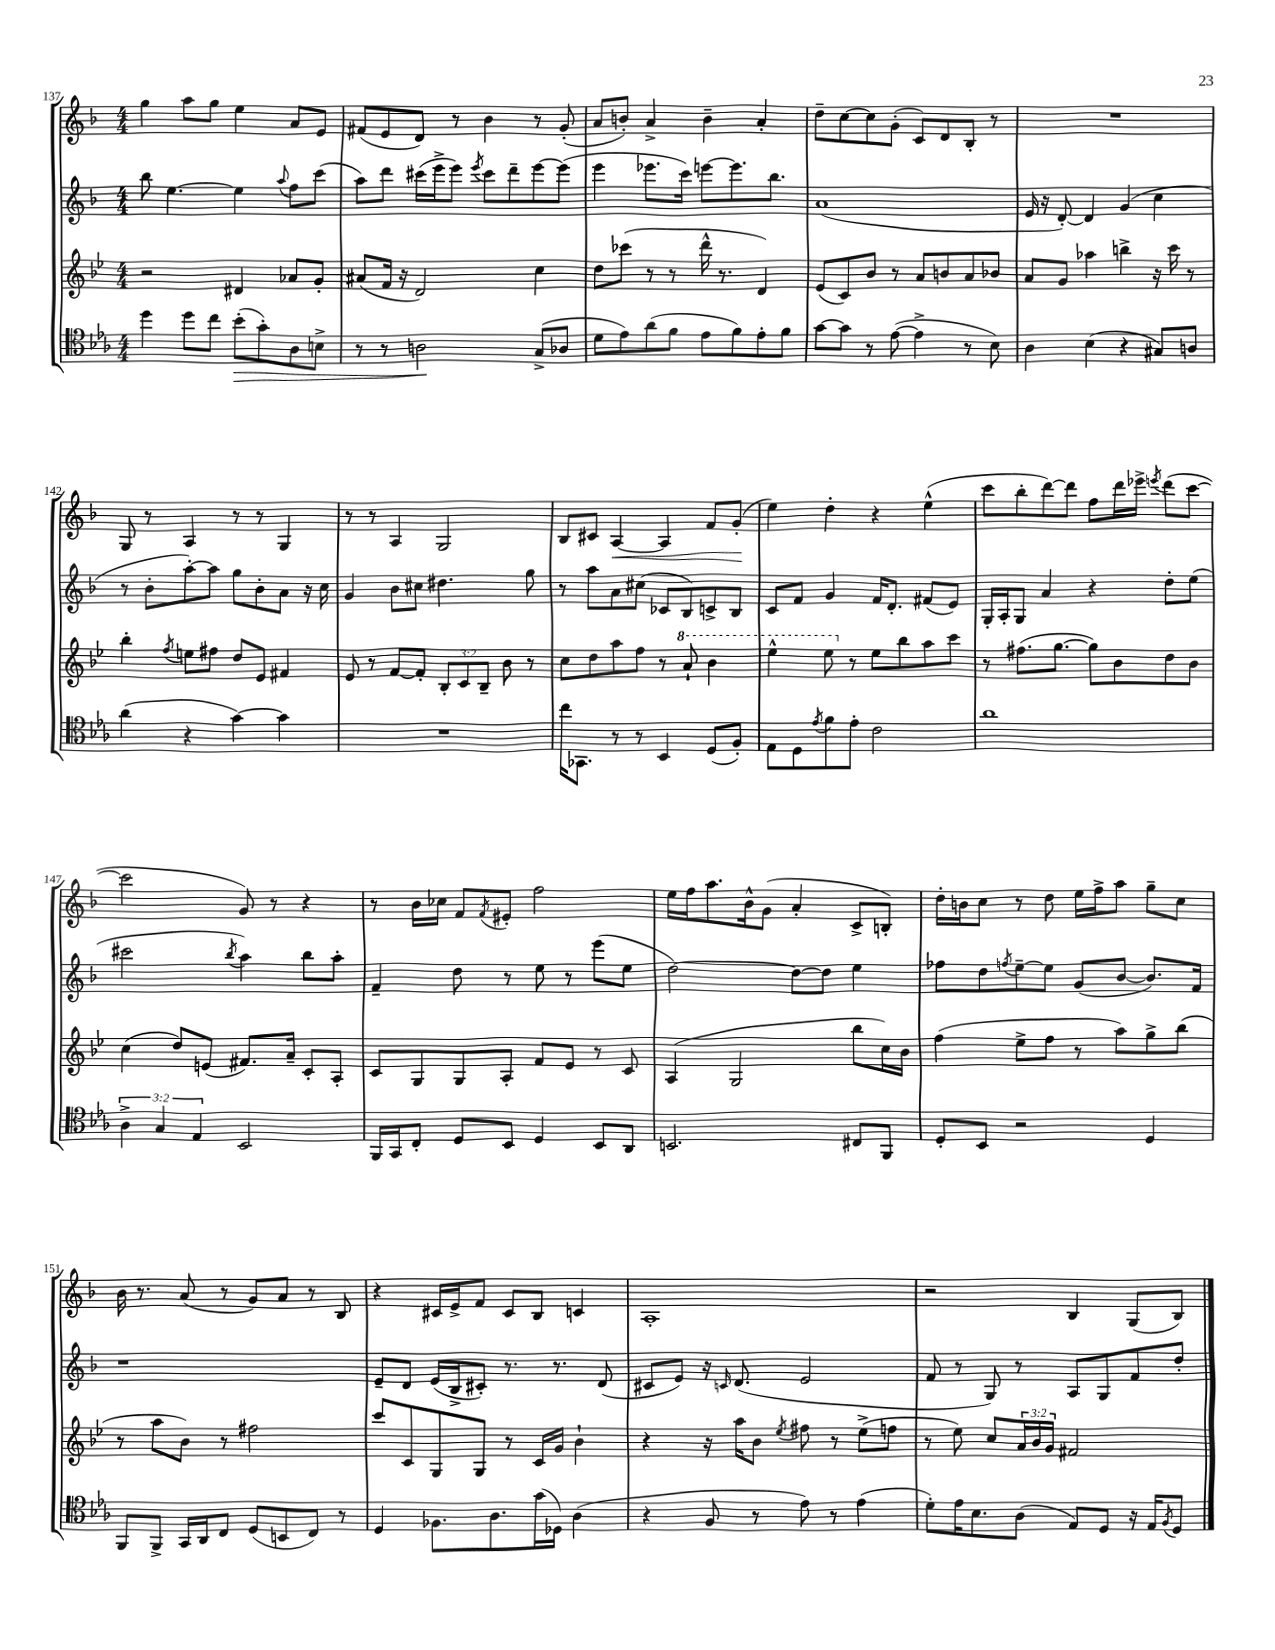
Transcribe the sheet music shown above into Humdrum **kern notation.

**kern	**dynam	**kern	**kern	**kern	**dynam
*part4	*part4	*part3	*part2	*part1	*part1
*staff4	*staff4	*staff3	*staff2	*staff1	*staff1
*clefC4	*	*clefG2	*clefG2	*clefG2	*
*k[b-e-a-]	*	*k[b-e-]	*k[b-]	*k[b-]	*
*M4/4	*	*M4/4	*M4/4	*M4/4	*
=137	=137	=137	=137	=137	=137
4dd\	.	2r	8bb-\	4gg\	.
.	.	.	[4.ee\	.	.
8dd\L	.	.	.	8aa\L	.
8cc\J	.	.	.	8gg\J	.
!	!LO:HP:b	!	!	!	!
(8b-'\L	>	4d#X/	4ee\]	4ee\	.
8g'\)	.	.	.	.	.
.	.	.	8qqaa/	.	.
8A-\	.	8a-X/L	8ff\L	8a/L	.
8Bn^\J	.	8g'/J	(8ccc\J	8e/J	.
=138	=138	=138	=138	=138	=138
8r	.	(8a#X/L	8aa\L)	(8f#X/L	.
8r	.	16f/Jk	8ddd\J	8e/	.
.	.	16r	.	.	.
2An\	.	2d/)	(16ccc#X\LL	8d/J)	.
.	.	.	16eee^\J	.	.
.	.	.	8eee\J)	8r	.
.	.	.	8qeee/	.	.
.	.	.	8ccc#\L	4b-\	.
.	.	.	8ddd~\	.	.
(8G^/L	]	4cc\	[8eee\	8r	.
8A-X/J	.	.	(8eee\J]	(8g'/	.
=139	=139	=139	=139	=139	=139
8d\L	.	8dd\L	4eee\	8a/L	.
8e-\)	.	(8ccc-X\J	.	8bn'/J)	.
(8a-\	.	8r	8.eee-X\L	4a^/	.
8f\J	.	8r	.	.	.
.	.	.	16ccc\Jk)	.	.
8e-\L	.	16ddd^^\	[8eeen\L	4b~\	.
.	.	8.r	.	.	.
8f\)	.	.	8.eee\]	.	.
8e-'\	.	4d/)	.	4a'/	.
.	.	.	8.bb-\J	.	.
8f\J	.	.	.	.	.
=140	=140	=140	=140	=140	=140
[8g\L	.	(8e-/L	(1a	8dd~\L	.
8g\J]	.	8c/)	.	[8cc\	.
8r	.	8b-/J	.	8cc\]	.
([8e-\	.	8r	.	(8g'\J	.
4e-^\]	.	8a/L	.	8c/L)	.
.	.	8bn/	.	8d/	.
8r	.	8a/	.	8B-'/J	.
8B-\)	.	8b-X/J	.	8r	.
=141	=141	=141	=141	=141	=141
4A-\	.	8a/L	16e/	1r	.
.	.	.	16r	.	.
.	.	8g/J	[8d'/)	.	.
(4B-\	.	4aa-X\	4d/]	.	.
4r	.	4bbn^\	(4g/	.	.
8G#X/L)	.	16r	4cc\	.	.
.	.	16ccc\	.	.	.
8An/J	.	8r	.	.	.
!!LO:LB:g=z
=142	=142	=142	=142	=142	=142
(4a-\	.	4bb-'\	8r	8G/	.
.	.	.	8b-'\L	8r	.
.	.	8qff/	.	.	.
4r	.	8een\L	[8aa'\)	4A/	.
.	.	8ff#X\J	8aa\J]	.	.
[4g\)	.	8dd/L	8gg\L	8r	.
.	.	8e-/J	8b-'\	8r	.
4g\]	.	4f#X/	8a\J	4G/	.
.	.	.	16r	.	.
.	.	.	16cc\	.	.
=143	=143	=143	=143	=143	=143
1r	.	8e-/	4g/	8r	.
.	.	8r	.	8r	.
.	.	[8f/L	8b-\L	4A/	.
.	.	8f'/J]	8cc#X\J	.	.
.	.	12B-'/L	4.dd#X\	2G/	.
.	.	12c/	.	.	.
.	.	12B-~/J	.	.	.
.	.	8b-\	.	.	.
.	.	8r	8gg\	.	.
=144	=144	=144	=144	=144	=144
16cc\KL	.	8cc\L	8r	8B-/L	.
8.GG-X\J	.	.	.	.	.
.	.	8dd\	8aa\L	8c#X/J	.
!	!	!	!	!	!LO:HP:b
8r	.	8aa\	8a\	[4A/	<
8r	.	8ff\J	(8cc#X\J	.	.
4BB-/	.	8r	8c-X/L	4A/]	.
*	*	*8va	*	*	*
.	.	8aa`/	8B-/)	.	.
(8D/L	.	4bb-\	8cn^/	8f/L	.
8F'/J)	.	.	8B-/J	(8g'/J	.
.	.	.	.	.	[
=145	=145	=145	=145	=145	=145
8E-\L	.	4eee-^^\	8c/L	4ee\)	.
8D\	.	.	8f/J	.	.
8qe-/	.	.	.	.	.
8f\	.	8eee-\	4g/	4dd'\	.
*	*	*X8va	*	*	*
8e-'\J	.	8r	.	.	.
2c\	.	8ee-\L	16f/KL	4r	.
.	.	.	8.d'/J	.	.
.	.	8bb-\	.	.	.
.	.	8aa\	(8f#X/L	(4ee^^\	.
.	.	8ccc\J	8e/J)	.	.
=146	=146	=146	=146	=146	=146
1a-	.	8r	16G'/LL	8ccc\L	.
.	.	.	16A'/J	.	.
.	.	(8.ff#X\L	8G/J	8bb-'\	.
.	.	.	4a/	[8ddd\)	.
.	.	[8.gg\J	.	.	.
.	.	.	.	8ddd\J]	.
.	.	8gg\L])	4r	8ff\L	.
.	.	8b-\	.	16ddd\L	.
.	.	.	.	16eee-X^\JJ	.
.	.	.	.	8qeeen/	.
.	.	8dd\	8dd'\L	(8ddd\L	.
.	.	8b-\J	(8ee\J	[8ccc\J	.
!!LO:LB:g=z
=147	=147	=147	=147	=147	=147
6A-^\	.	(4cc\	2ccc#X\	2ccc\]	.
6G/	.	.	.	.	.
.	.	8dd/L)	.	.	.
6E-/	.	.	.	.	.
.	.	(8en/J	.	.	.
.	.	.	8qbb-/	.	.
2BB-/	.	8.f#X/L)	4aa\)	8g/)	.
.	.	.	.	8r	.
.	.	16a~/Jk	.	.	.
.	.	8c'/L	8bb-\L	4r	.
.	.	8A'/J	8aa'\J	.	.
=148	=148	=148	=148	=148	=148
16FF/LL	.	8c/L	4f~/	8r	.
16GG/J	.	.	.	.	.
8C'/J	.	8G/	.	16b-\LL	.
.	.	.	.	16cc-X\JJ	.
8D/L	.	8G/	8dd\	8f/L	.
.	.	.	.	8qf/	.
8BB-/J	.	8A'/J	8r	8e#X'/J	.
4D/	.	8f/L	8ee\	2ff\	.
.	.	8e-/J	8r	.	.
8BB-/L	.	8r	(8eee\L	.	.
8AA-/J	.	8c/	8ee\J	.	.
=149	=149	=149	=149	=149	=149
2.BBn/	.	(4A/	[2dd\)	16ee\LL	.
.	.	.	.	16ff\J	.
.	.	.	.	8.aa\	.
.	.	2G/	.	.	.
.	.	.	.	16b-^^\k	.
.	.	.	.	(8g\J	.
.	.	.	8dd\L_	4a'/	.
.	.	.	8dd\J]	.	.
8C#X/L	.	8bb-\L	4ee\	8c^/L	.
8FF/J	.	16cc\L)	.	8Bn'/J)	.
.	.	16b-\JJ	.	.	.
=150	=150	=150	=150	=150	=150
8D'/L	.	(4ff\	8ff-X\L	16dd'\LL	.
.	.	.	.	16bn\J	.
8BB-/J	.	.	8dd\	8cc\J	.
.	.	.	8qffn/	.	.
2r	.	8ee-^\L	[8ee~\	8r	.
.	.	8ff\J	8ee\J]	8dd\	.
.	.	8r	(8g/L	16ee\LL	.
.	.	.	.	16ff^\J	.
.	.	8aa\L)	[8b-/J	8aa\J	.
4D/	.	8gg^\	8.b-/L])	8gg~\L	.
.	.	(8bb-\J	.	8cc\J	.
.	.	.	16f/Jk	.	.
!!LO:LB:g=z
=151	=151	=151	=151	=151	=151
8FF/L	.	8r	1r	16b-\	.
.	.	.	.	8.r	.
8FF^/J	.	8aa\L	.	.	.
16GG/LL	.	8b-\J)	.	(8a/	.
16AA-/J	.	.	.	.	.
8C/J	.	8r	.	8r	.
(8D/L	.	2ff#X\	.	8g/L)	.
8BBn/	.	.	.	8a/J	.
8C/J)	.	.	.	8r	.
8r	.	.	.	8B-/	.
=152	=152	=152	=152	=152	=152
4D/	.	8ccc/L	8e~/L	4r	.
.	.	8c/	8d/J	.	.
8.F-X\L	.	8G/	(16e/LL	16c#X/LL	.
.	.	.	16B-^/J	16e^/J	.
.	.	8G/J	8c#X'/J)	8f/J	.
8.A-\	.	.	.	.	.
.	.	8r	8.r	8c#/L	.
(16g\L	.	16c/LL	.	8B-/J	.
16D-X\JJ)	.	16g/JJ	8.r	.	.
(4A-\	.	4b-`\	.	4cn/	.
.	.	.	(8d/	.	.
=153	=153	=153	=153	=153	=153
4r	.	4r	8c#X/L	1A'	.
.	.	.	8e/J)	.	.
8F/	.	16r	16r	.	.
.	.	.	16qqcn/	.	.
.	.	16aa\KL	(8.d/	.	.
8r	.	8b-\J	.	.	.
.	.	8qee-/	.	.	.
8e-\)	.	8ff#X\	2e/	.	.
8r	.	8r	.	.	.
(4e-\	.	(8ee-^\L	.	.	.
.	.	8ffn\J	.	.	.
=154	=154	=154	=154	=154	=154
8d'\L)	.	8r	8f/	2r	.
16e-\K	.	8ee-\)	8r	.	.
8.B-\	.	.	.	.	.
.	.	8cc/L	8G/)	.	.
(8A-\J	.	24a/L	8r	.	.
.	.	24b-/	.	.	.
.	.	24g/JJ	.	.	.
8E-/L)	.	2f#X/	8A/L	4B-/	.
8D/J	.	.	8G/	.	.
16r	.	.	8f/	(8G/L	.
16E-/KL	.	.	.	.	.
8qF/	.	.	.	.	.
8D/J	.	.	8dd'/J	8B-/J)	.
==	==	==	==	==	==
*-	*-	*-	*-	*-	*-
